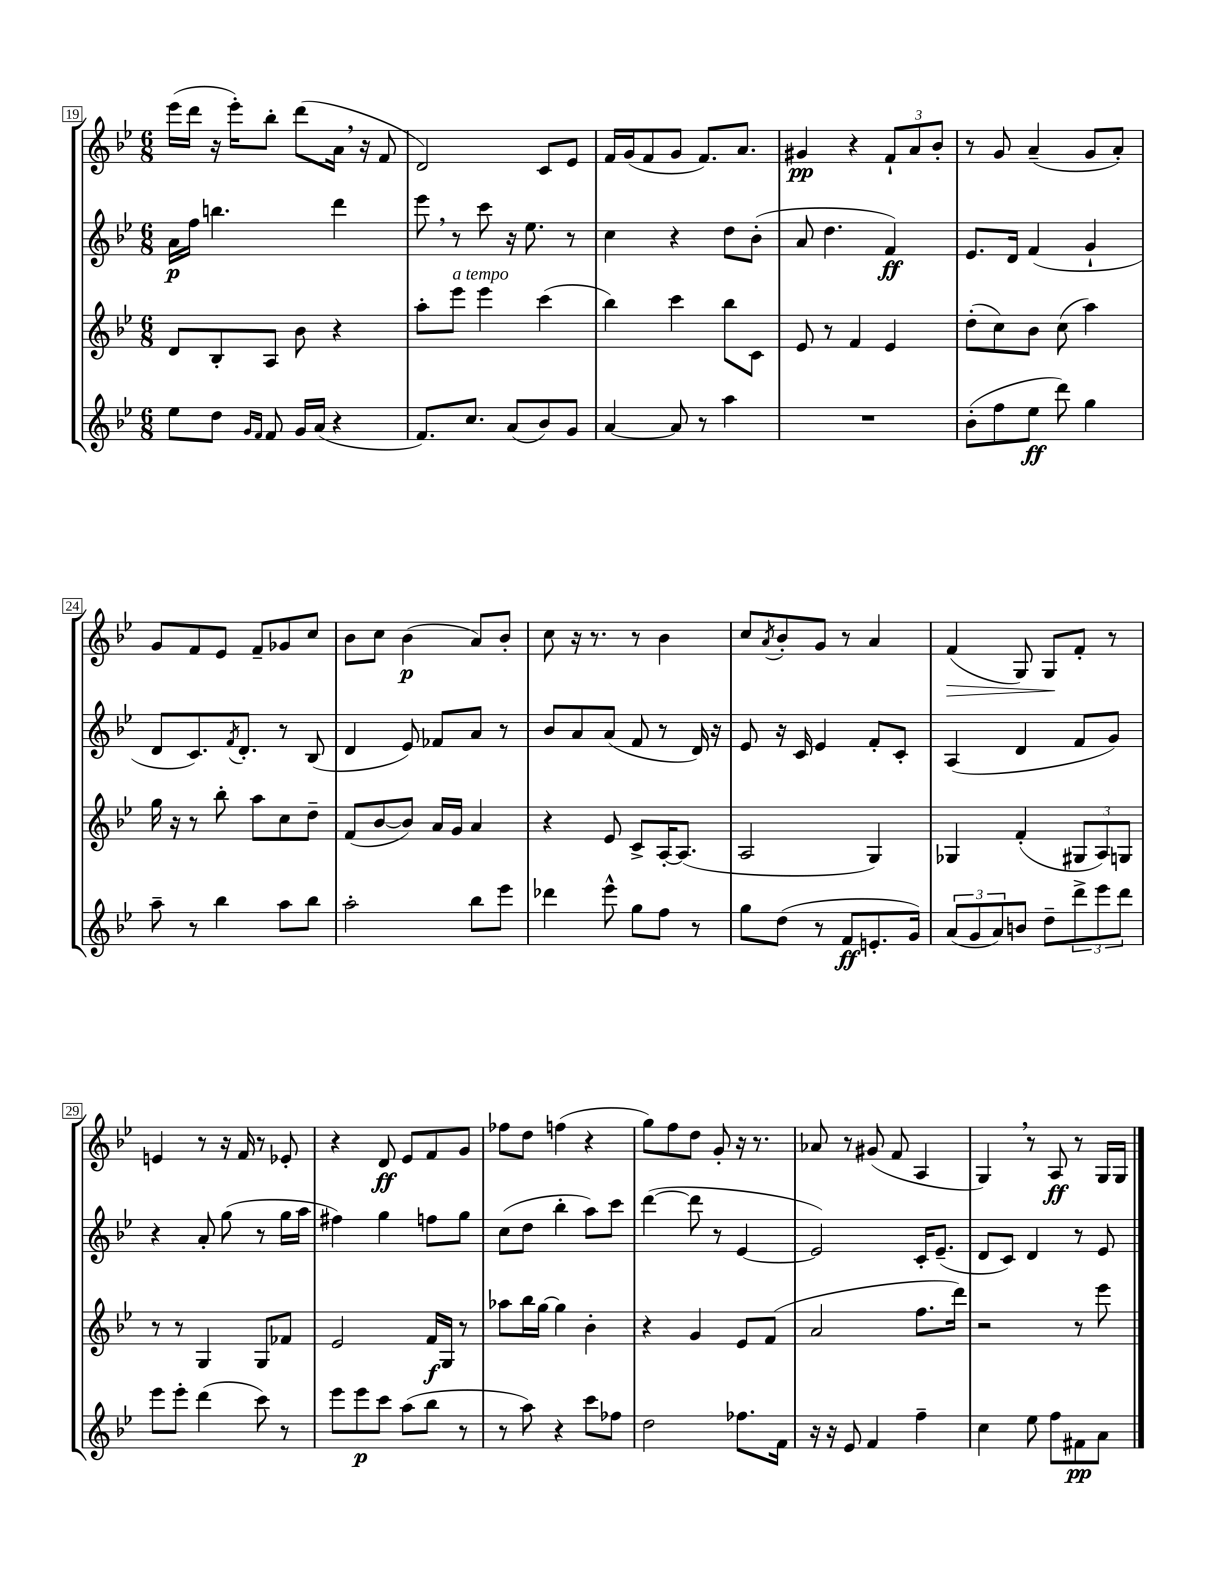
<<
\new StaffGroup <<
\new Staff = "s0" {
    \clef treble \key bes \major \numericTimeSignature \time 6/8
    ees'''16( d'''16 r16 ees'''16-.) bes''8-. d'''8( a'16 \breathe r16 f'8 |
    d'2) c'8 ees'8 |
    f'16 g'16( f'8 g'8 f'8.) a'8. |
    gis'4\pp r4 \tuplet 3/2 { f'8-! a'8 bes'8-. } |
    r8 g'8 a'4--( g'8 a'8-.) |
    g'8 f'8 ees'8 f'8-- ges'8 c''8 |
    bes'8 c''8 bes'4\p( a'8) bes'8-. |
    c''8 r16 r8. r8 bes'4 |
    c''8 \acciaccatura { a'8 } bes'8-. g'8 r8 a'4 |
    f'4\>( g8) g8\! f'8-. r8 |
    e'4 r8 r16 f'16 r8 ees'8-. |
    r4 d'8\ff ees'8 f'8 g'8 |
    fes''8 d''8 f''4( r4 |
    g''8) f''8 d''8 g'8-. r16 r8. |
    aes'8 r8 gis'8( f'8 a4 |
    g4) \breathe r8 a8\ff r8 g16 g16 \bar "|." |
}
\new Staff = "s1" {
    \clef treble \key bes \major \numericTimeSignature \time 6/8
    a'16\p f''16 b''4. d'''4 |
    ees'''8 \breathe r8 c'''8 r16 ees''8. r8 |
    c''4 r4 d''8 bes'8-.( |
    a'8 d''4. f'4\ff) |
    ees'8. d'16 f'4( g'4-! |
    d'8 c'8.) \acciaccatura { f'8 } d'8.-. r8 bes8( |
    d'4 ees'8) fes'8 a'8 r8 |
    bes'8 a'8 a'8( f'8 r8 d'16) r16 |
    ees'8 r16 c'16 ees'4 f'8-. c'8-. |
    a4( d'4 f'8 g'8) |
    r4 a'8-. g''8( r8 g''16 a''16 |
    fis''4) g''4 f''8 g''8 |
    c''8( d''8 bes''4-. a''8) c'''8 |
    d'''4~( d'''8 r8 ees'4~ |
    ees'2) c'16-. ees'8.--( |
    d'8 c'8) d'4 r8 ees'8 \bar "|." |
}
\new Staff = "s2" {
    \clef treble \key bes \major \numericTimeSignature \time 6/8
    d'8 bes8-. a8 bes'8 r4 |
    a''8-. ees'''8^\markup { \italic "a tempo" } ees'''4 c'''4( |
    bes''4) c'''4 bes''8 c'8 |
    ees'8 r8 f'4 ees'4 |
    d''8-.( c''8) bes'8 c''8( a''4) |
    g''16 r16 r8 bes''8-. a''8 c''8 d''8-- |
    f'8( bes'8~ bes'8) a'16 g'16 a'4 |
    r4 ees'8 c'8-> a16~-. a8.( |
    a2 g4) |
    ges4 f'4-.( \tuplet 3/2 { gis8 a8) g8 } |
    r8 r8 g4 g8 fes'8 |
    ees'2 f'16\f g16 r8 |
    aes''8 bes''16 g''16~ g''4 bes'4-. |
    r4 g'4 ees'8 f'8( |
    a'2 f''8. d'''16) |
    r2 r8 ees'''8 \bar "|." |
}
\new Staff = "s3" {
    \clef treble \key bes \major \numericTimeSignature \time 6/8
    ees''8 d''8 \grace { g'16 f'16 } f'8 g'16 a'16( r4 |
    f'8.) c''8. a'8( bes'8) g'8 |
    a'4~ a'8 r8 a''4 |
    R2. |
    bes'8-.( f''8 ees''8\ff d'''8) g''4 |
    a''8-- r8 bes''4 a''8 bes''8 |
    a''2-. bes''8 ees'''8 |
    des'''4 ees'''8-^ g''8 f''8 r8 |
    g''8 d''8( r8 f'8\ff e'8.-. g'16) |
    \tuplet 3/2 { a'8( g'8 a'8) } b'8 d''8-- \tuplet 3/2 { d'''8-> ees'''8 d'''8 } |
    ees'''8 ees'''8-. d'''4( c'''8) r8 |
    ees'''8 ees'''8\p c'''8 a''8( bes''8 r8 |
    r8 a''8) r4 c'''8 fes''8 |
    d''2 fes''8. f'16 |
    r16 r16 ees'8 f'4 f''4-- |
    c''4 ees''8 f''8 fis'8\pp a'8 \bar "|." |
}
>>
>>
\layout { \context { \Score currentBarNumber = #19 \override BarNumber.stencil = #(make-stencil-boxer 0.1 0.3 ly:text-interface::print) } }
